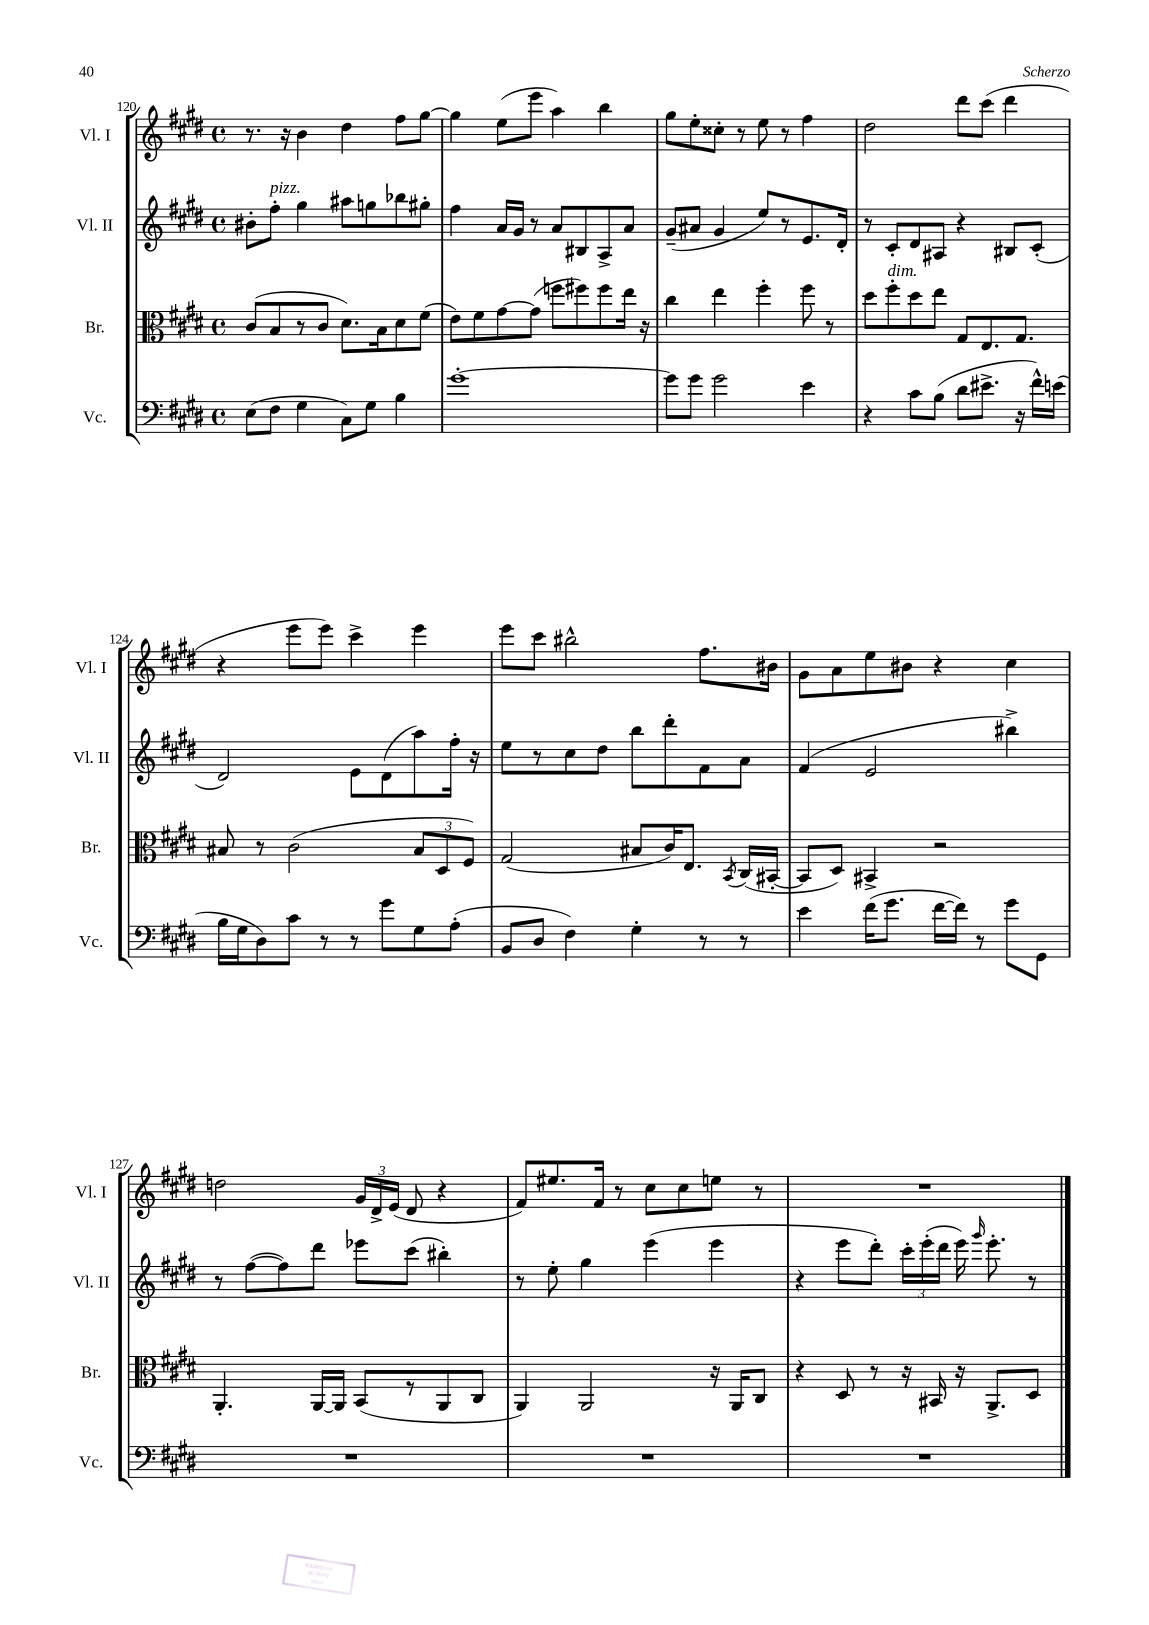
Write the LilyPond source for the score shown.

<<
\new StaffGroup <<
\new Staff = "s0" \with { instrumentName = "Vl. I" shortInstrumentName = "Vl. I" } {
    \clef treble \key e \major \defaultTimeSignature \time 4/4
    \autoBeamOff r8. r16 b'4 dis''4 fis''8[ gis''8]~ |
    gis''4 e''8[( e'''8] a''4) b''4 |
    gis''8[ e''8-. cisis''8]-. r8 e''8 r8 fis''4 |
    dis''2 dis'''8[ cis'''8]( dis'''4 |
    r4 e'''8[ e'''8]) cis'''4-> e'''4 |
    e'''8[ cis'''8] bis''2-^ fis''8.[ bis'16] |
    gis'8[ a'8 e''8 bis'8] r4 cis''4 |
    d''2 \tuplet 3/2 { gis'16[ dis'16-> e'16]( } dis'8 r4 |
    fis'8[) eis''8. fis'16] r8 cis''8[ cis''8 e''8] r8 |
    R1 \bar "|." |
}
\new Staff = "s1" \with { instrumentName = "Vl. II" shortInstrumentName = "Vl. II" } {
    \clef treble \key e \major \defaultTimeSignature \time 4/4
    \autoBeamOff bis'8[-. fis''8]-.^\markup { \italic "pizz." } gis''4 ais''8[ g''8 bes''8 gis''8]-. |
    fis''4 a'16[ gis'16] r8 a'8[ bis8 a8-> a'8] |
    gis'8[--( ais'8] gis'4 e''8[) r8 e'8. dis'16]-. |
    r8 cis'8[-. dis'8 ais8] r4 bis8[ cis'8]-.( |
    dis'2) e'8[ dis'8( a''8) fis''16]-. r16 |
    e''8[ r8 cis''8 dis''8] b''8[ dis'''8-. fis'8 a'8] |
    fis'4( e'2 bis''4->) |
    r8 fis''8[~( fis''8) dis'''8] ees'''8[ cis'''8]( bis''4-.) |
    r8 e''8-. gis''4 e'''4( e'''4 |
    r4 e'''8[ dis'''8]-.) \tuplet 3/2 { cis'''16[-. e'''16-.( dis'''16] } e'''16) \grace { gis'''16 } e'''8.-. r8 \bar "|." |
}
\new Staff = "s2" \with { instrumentName = "Br." shortInstrumentName = "Br." } {
    \clef alto \key e \major \defaultTimeSignature \time 4/4
    \autoBeamOff cis'8[( b8 r8 cis'8] dis'8.[) b16 dis'8 fis'8]( |
    e'8[) fis'8 gis'8~ gis'8]( f''8[ fis''8) fis''8 e''16] r16 |
    cis''4 e''4 fis''4-. fis''8 r8 |
    dis''8[ fis''8-.^\markup { \italic "dim." } dis''8 e''8] gis8[ e8. gis8.] |
    bis8 r8 cis'2( \tuplet 3/2 { bis8[ dis8 fis8]) } |
    gis2( bis8[ cis'16) e8.] \acciaccatura { b,8 } cis16[( bis,16]~-. |
    bis,8[ dis8]) bis,4-> r2 |
    a,4.-. a,16[~ a,16] b,8[( r8 a,8 cis8] |
    a,4) a,2 r16 a,16[ cis8] |
    r4 dis8 r8 r16 bis,16 r16 a,8.[-> dis8] \bar "|." |
}
\new Staff = "s3" \with { instrumentName = "Vc." shortInstrumentName = "Vc." } {
    \clef bass \key e \major \defaultTimeSignature \time 4/4
    \autoBeamOff e8[( fis8] gis4 cis8[) gis8] b4 |
    gis'1~-. |
    gis'8[ gis'8] gis'2 e'4 |
    r4 cis'8[ b8]( dis'8[ eis'8.]-> r16 fis'16[-^) e'16]( |
    b16[ gis16 dis8) cis'8] r8 r8 gis'8[ gis8 a8]-.( |
    b,8[ dis8] fis4) gis4-. r8 r8 |
    e'4 fis'16[( gis'8.] fis'16[~ fis'16]) r8 gis'8[ gis,8] |
    R1 |
    R1 |
    R1 \bar "|." |
}
>>
>>
\layout { \context { \Score currentBarNumber = #120 } }
